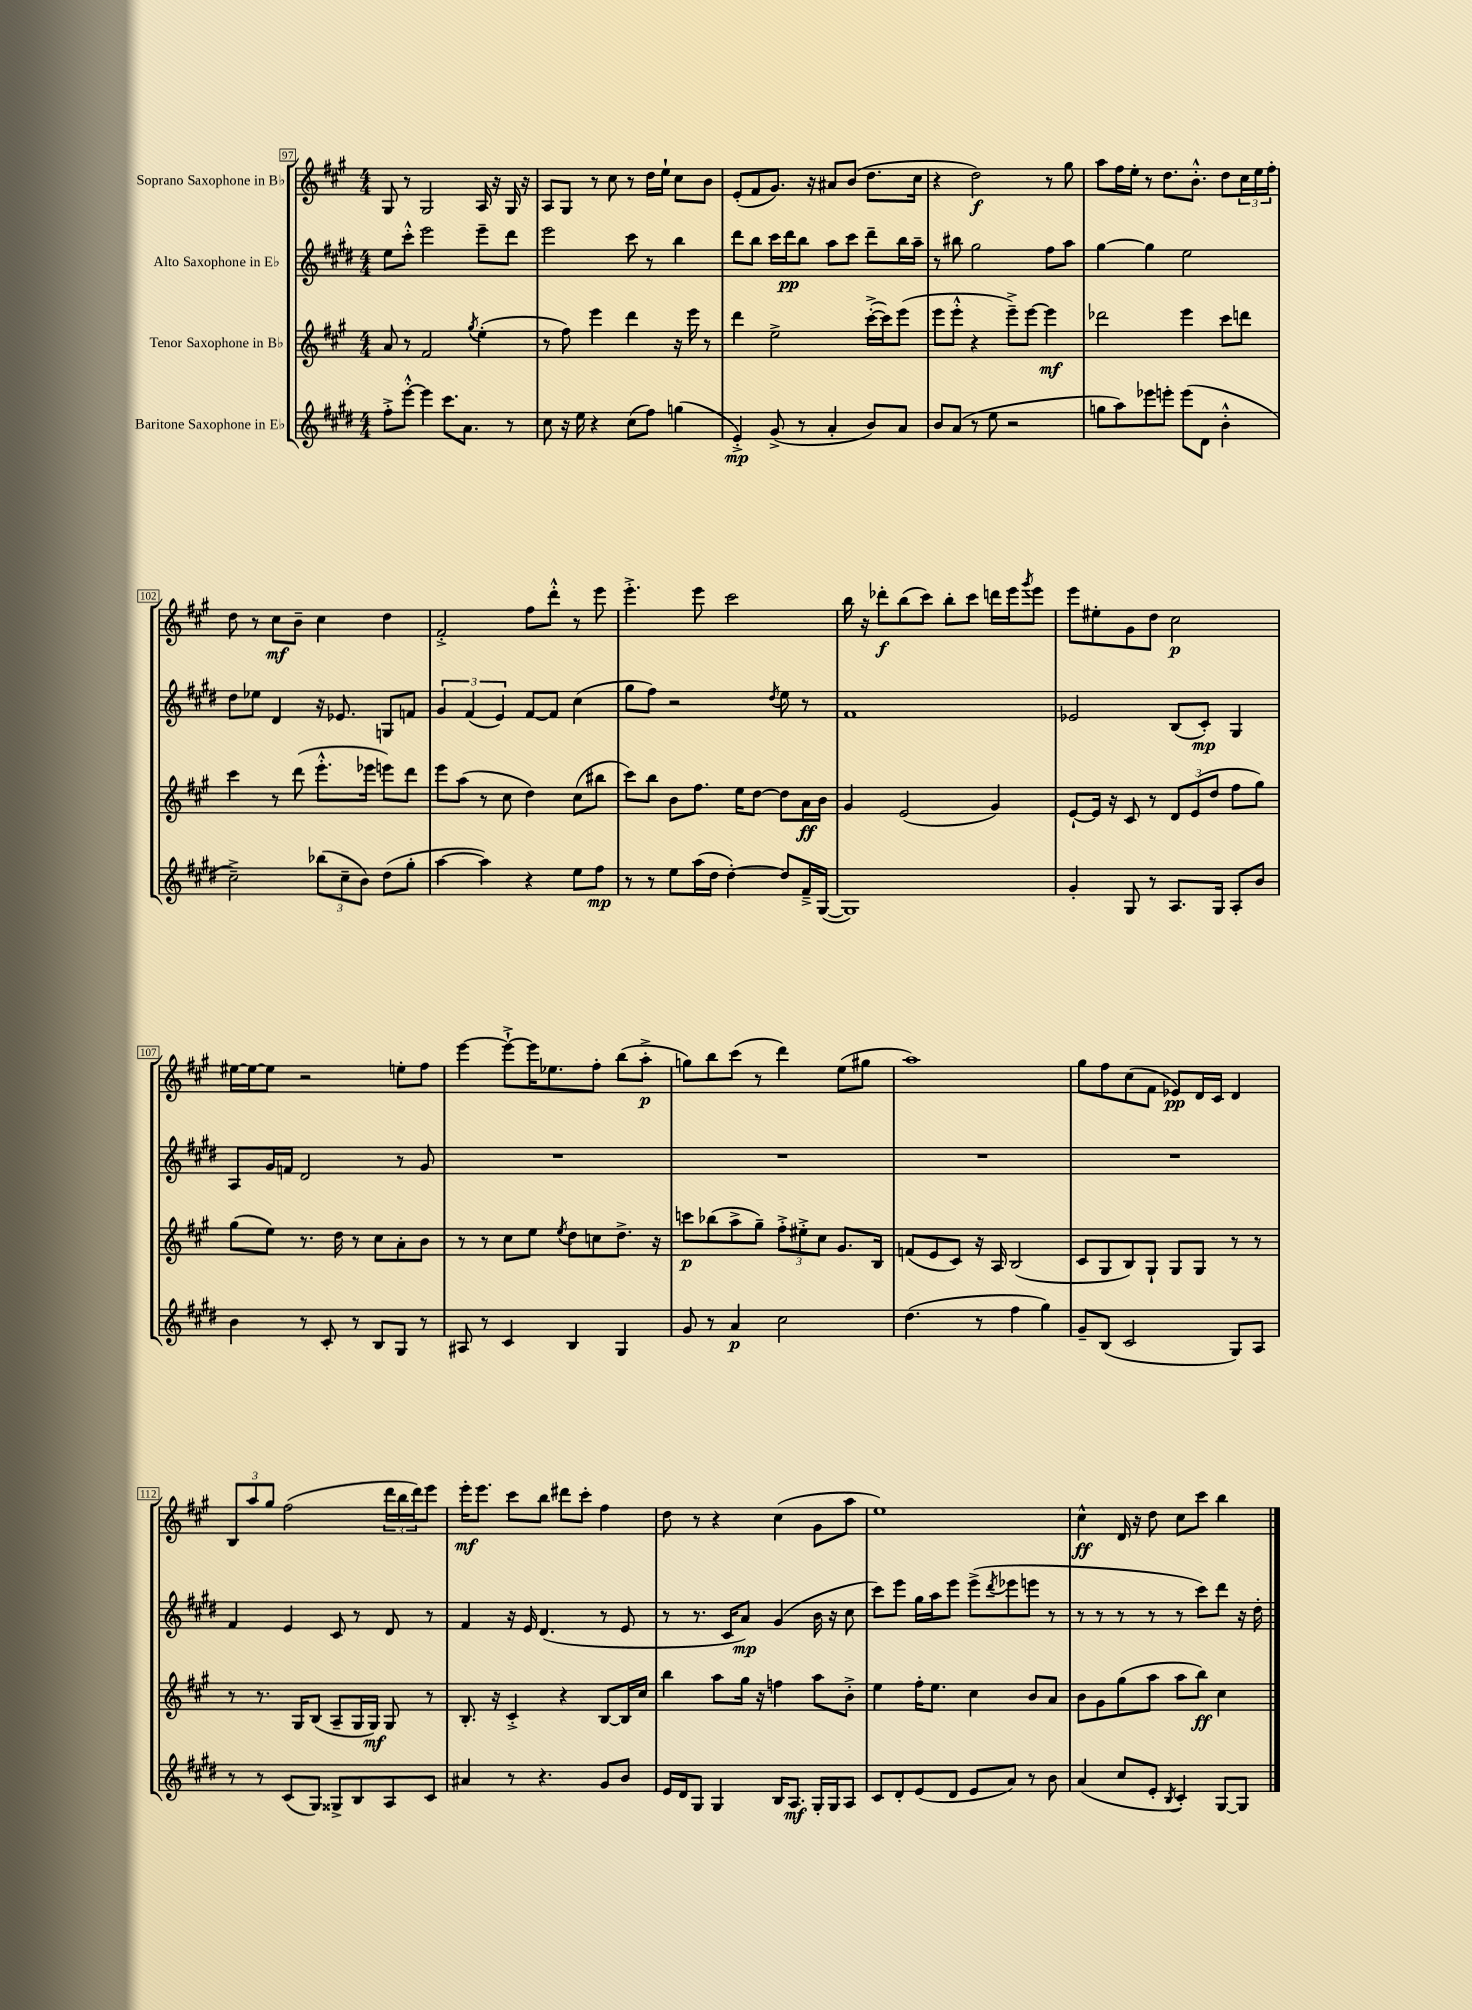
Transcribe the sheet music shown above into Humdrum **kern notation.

**kern	**dynam	**kern	**dynam	**kern	**dynam	**kern	**dynam
*part4	*part4	*part3	*part3	*part2	*part2	*part1	*part1
*staff4	*staff4	*staff3	*staff3	*staff2	*staff2	*staff1	*staff1
*I"Baritone Saxophone in E♭	*	*I"Tenor Saxophone in B♭	*	*I"Alto Saxophone in E♭	*	*I"Soprano Saxophone in B♭	*
*clefG2	*	*clefG2	*	*clefG2	*	*clefG2	*
*k[f#c#g#d#]	*	*k[f#c#g#]	*	*k[f#c#g#d#]	*	*k[f#c#g#]	*
*M4/4	*	*M4/4	*	*M4/4	*	*M4/4	*
=97	=97	=97	=97	=97	=97	=97	=97
8ff#'^\L	.	8a/	.	8ee\L	.	8G#/	.
[8eee'^^\J	.	8r	.	8ccc#'^^\J	.	8r	.
4eee\]	.	2f#/	.	2eee\	.	2G#/	.
8.ccc#\L	.	.	.	.	.	.	.
8.a\J	.	.	.	.	.	.	.
.	.	8qgg#/	.	.	.	.	.
.	.	(4ee'\	.	8eee~\L	.	16A/	.
.	.	.	.	.	.	16r	.
8r	.	.	.	8ddd#\J	.	16G#/	.
.	.	.	.	.	.	16r	.
=98	=98	=98	=98	=98	=98	=98	=98
8cc#\	.	8r	.	2eee\	.	8A/L	.
16r	.	8ff#\)	.	.	.	8G#/J	.
16ee\	.	.	.	.	.	.	.
4r	.	4eee\	.	.	.	8r	.
.	.	.	.	.	.	8cc#\	.
(8cc#\L	.	4ddd\	.	8ccc#\	.	8r	.
8ff#\J)	.	.	.	8r	.	16dd\LL	.
.	.	.	.	.	.	16ee`\JJ	.
(4ggn\	.	16r	.	4bb\	.	8cc#\L	.
.	.	16eee\	.	.	.	.	.
.	.	8r	.	.	.	8b\J	.
=99	=99	=99	=99	=99	=99	=99	=99
4e'^/)	mp	4ddd\	.	8ddd#\L	.	(8e'/L	.
.	.	.	.	8bb\J	.	8f#/	.
(8g#^/	.	2ee^\	.	16ccc#\LL	.	8.g#/J)	.
.	.	.	.	16ddd#\J	pp	.	.
8r	.	.	.	8bb\J	.	.	.
.	.	.	.	.	.	16r	.
4a'/	.	.	.	8aa\L	.	8a#X/L	.
.	.	.	.	8ccc#\J	.	(8b/J	.
8b/L)	.	([16ccc#'^\LL	.	8ddd#~\L	.	8.dd\L	.
.	.	16ccc#\J])	.	.	.	.	.
8a/J	.	(8eee\J	.	16bb\L	.	.	.
.	.	.	.	16aa~\JJ	.	16cc#\Jk	.
=100	=100	=100	=100	=100	=100	=100	=100
8b/L	.	8eee\L	.	8r	.	4r	.
(8a/J	.	8eee'^^\J	.	8bb#X\	.	.	.
8r	.	4r	.	2gg#\	.	2dd\)	f
8ee\	.	.	.	.	.	.	.
2r	.	8eee~^\L)	.	.	.	.	.
.	.	[8eee\J	.	.	.	.	.
.	.	4eee\]	mf	8ff#\L	.	8r	.
.	.	.	.	8aa\J	.	8gg#\	.
=101	=101	=101	=101	=101	=101	=101	=101
8ggn\L	.	2ddd-X\	.	[4gg#\	.	8aa\L	.
8aa\)	.	.	.	.	.	16ff#\L	.
.	.	.	.	.	.	16ee'\JJ	.
8eee-X\	.	.	.	4gg#\]	.	8r	.
8eeen'\J	.	.	.	.	.	8.dd\L	.
(8eee\L	.	4eee\	.	2ee\	.	.	.
.	.	.	.	.	.	8.b'^^\J	.
8d#\J	.	.	.	.	.	.	.
4b'^^\	.	8ccc#\L	.	.	.	8dd\L	.
.	.	8dddn\J	.	.	.	24cc#\L	.
.	.	.	.	.	.	24ee\	.
.	.	.	.	.	.	24ff#'\JJ	.
!!LO:LB:g=z
=102	=102	=102	=102	=102	=102	=102	=102
2cc#~^\)	.	4ccc#\	.	8dd#\L	.	8dd\	.
.	.	.	.	8ee-X\J	.	8r	.
.	.	8r	.	4d#/	.	8cc#\L	mf
.	.	(8ddd\	.	.	.	8b~\J	.
(12bb-X\L	.	8.eee'^^\L	.	16r	.	4cc#\	.
.	.	.	.	8.e-X/	.	.	.
12cc#~\	.	.	.	.	.	.	.
12b\J)	.	.	.	.	.	.	.
.	.	16eee-X\Jk	.	.	.	.	.
(8dd#\L	.	8eeen\L)	.	8Gn/L	.	4dd\	.
8gg#'\J	.	8ddd\J	.	8fn/J	.	.	.
=103	=103	=103	=103	=103	=103	=103	=103
[4aa\	.	8eee\L	.	6g#/	.	2f#'^/	.
.	.	(8aa\J	.	.	.	.	.
.	.	.	.	(6f#/	.	.	.
4aa\])	.	8r	.	.	.	.	.
.	.	.	.	6e/)	.	.	.
.	.	8cc#\	.	.	.	.	.
4r	.	4dd\)	.	[8f#/L	.	8ff#\L	.
.	.	.	.	8f#/J]	.	8ddd'^^\J	.
8ee\L	.	(8cc#\L	.	(4cc#\	.	8r	.
8ff#\J	mp	8bb#X\J	.	.	.	8eee\	.
=104	=104	=104	=104	=104	=104	=104	=104
8r	.	8ccc#\L)	.	8gg#\L	.	4.eee'^\	.
8r	.	8bb\J	.	8ff#\J)	.	.	.
8ee\L	.	8b\L	.	2r	.	.	.
(16aa\L	.	8.ff#\J	.	.	.	8eee\	.
16dd#\JJ	.	.	.	.	.	.	.
[4dd#'\)	.	.	.	.	.	2ccc#\	.
.	.	16ee\KL	.	.	.	.	.
.	.	[8dd\J	.	.	.	.	.
.	.	.	.	8qdd#/	.	.	.
8dd#/L]	.	8dd\L]	.	8ee\	.	.	.
16f#~^/L	.	16a\L	ff	8r	.	.	.
([16G#/JJ	.	16b\JJ	.	.	.	.	.
=105	=105	=105	=105	=105	=105	=105	=105
1G#])	.	4g#/	.	1f#	.	16bb\	.
.	.	.	.	.	.	16r	.
.	.	.	.	.	.	8ddd-X'\L	f
.	.	(2e/	.	.	.	(8bb\	.
.	.	.	.	.	.	8ccc#\J)	.
.	.	.	.	.	.	8bb'\L	.
.	.	.	.	.	.	8ccc#\J	.
.	.	4g#/)	.	.	.	16dddn\LL	.
.	.	.	.	.	.	16eee\J	.
.	.	.	.	.	.	8qggg#/	.
.	.	.	.	.	.	8eee\J	.
=106	=106	=106	=106	=106	=106	=106	=106
4g#'/	.	[8e`/L	.	2e-X/	.	8eee\L	.
.	.	16e/Jk]	.	.	.	8ee#X'\	.
.	.	16r	.	.	.	.	.
8G#/	.	8c#/	.	.	.	8g#\	.
8r	.	8r	.	.	.	8dd\J	.
8.A/L	.	12d/L	.	(8B/L	.	2cc#\	p
.	.	(12e/	.	.	.	.	.
.	.	.	.	8c#'/J)	mp	.	.
.	.	12dd/J	.	.	.	.	.
16G#/Jk	.	.	.	.	.	.	.
8A'/L	.	8ff#\L	.	4G#/	.	.	.
8b/J	.	8gg#\J)	.	.	.	.	.
!!LO:LB:g=z
=107	=107	=107	=107	=107	=107	=107	=107
4b\	.	(8gg#\L	.	8A/L	.	[16ee#X\LL	.
.	.	.	.	.	.	16ee#\J_	.
.	.	8ee\J)	.	16g#/L	.	8ee#\J]	.
.	.	.	.	16fn/JJ	.	.	.
8r	.	8.r	.	2d#/	.	2r	.
8c#'/	.	.	.	.	.	.	.
.	.	16dd\	.	.	.	.	.
8r	.	8r	.	.	.	.	.
8B/L	.	8cc#\L	.	.	.	.	.
8G#/J	.	8a'\	.	8r	.	8een'\L	.
8r	.	8b\J	.	8g#/	.	8ff#\J	.
=108	=108	=108	=108	=108	=108	=108	=108
8A#X/	.	8r	.	1r	.	[4eee\	.
8r	.	8r	.	.	.	.	.
4c#/	.	8cc#\L	.	.	.	8eee`^\L_	.
.	.	8ee\J	.	.	.	16eee\K]	.
.	.	.	.	.	.	8.ee-X\	.
.	.	8qee/	.	.	.	.	.
4B/	.	8dd\L	.	.	.	.	.
.	.	8ccn\	.	.	.	8ff#'\J	.
4G#/	.	8.dd^\J	.	.	.	(8bb\L	.
.	.	.	.	.	.	8aa'^\J	p
.	.	16r	.	.	.	.	.
=109	=109	=109	=109	=109	=109	=109	=109
8g#/	.	8cccn\L	p	1r	.	8ggn\L)	.
8r	.	(8bb-X\	.	.	.	8bb\	.
4a/	p	8aa^\	.	.	.	(8ccc#\J	.
.	.	8gg#~\J)	.	.	.	8r	.
2cc#\	.	12ff#'^\L	.	.	.	4ddd\)	.
.	.	12ee#X'^\	.	.	.	.	.
.	.	12cc#\J	.	.	.	.	.
.	.	8.g#/L	.	.	.	(8ee\L	.
.	.	.	.	.	.	8gg#X\J	.
.	.	16B/Jk	.	.	.	.	.
=110	=110	=110	=110	=110	=110	=110	=110
(4.dd#\	.	(8fn/L	.	1r	.	1aa)	.
.	.	8e/	.	.	.	.	.
.	.	8c#/J)	.	.	.	.	.
8r	.	16r	.	.	.	.	.
.	.	16A/	.	.	.	.	.
4ff#\	.	(2B/	.	.	.	.	.
4gg#\)	.	.	.	.	.	.	.
=111	=111	=111	=111	=111	=111	=111	=111
8g#~/L	.	8c#/L	.	1r	.	8gg#\L	.
(8B/J	.	8G#/	.	.	.	8ff#\	.
2c#/	.	8B/)	.	.	.	(8cc#\	.
.	.	8G#`/J	.	.	.	8f#\J	.
.	.	8G#/L	.	.	.	8e-X/L)	pp
.	.	8G#/J	.	.	.	16d/L	.
.	.	.	.	.	.	16c#/JJ	.
8G#/L)	.	8r	.	.	.	4d/	.
8A/J	.	8r	.	.	.	.	.
!!LO:LB:g=z
=112	=112	=112	=112	=112	=112	=112	=112
8r	.	8r	.	4f#/	.	12B/L	.
.	.	.	.	.	.	12aa/	.
8r	.	8.r	.	.	.	.	.
.	.	.	.	.	.	12gg#/J	.
(8c#/L	.	.	.	4e/	.	(2ff#\	.
.	.	16G#/KL	.	.	.	.	.
8G#/J)	.	(8B/J	.	.	.	.	.
8G##X^/L	.	8A~/L	.	8c#/	.	.	.
8B/	.	16G#/L	.	8r	.	.	.
.	.	16G#/JJ)	mf	.	.	.	.
8A/	.	8G#/	.	8d#/	.	24ddd\LL	.
.	.	.	.	.	.	24bb\	.
.	.	.	.	.	.	24ddd\J)	.
8c#/J	.	8r	.	8r	.	8eee\J	.
=113	=113	=113	=113	=113	=113	=113	=113
4a#X/	.	8.B'/	.	4f#/	.	16eee'\KL	mf
.	.	.	.	.	.	8.eee\J	.
.	.	16r	.	.	.	.	.
8r	.	4c#'^/	.	16r	.	8ccc#\L	.
.	.	.	.	16e/	.	.	.
4.r	.	.	.	(4.d#/	.	8bb\J	.
.	.	4r	.	.	.	8ddd#X\L	.
.	.	.	.	.	.	8ccc#'\J	.
8g#/L	.	[8B/L	.	8r	.	4ff#\	.
8b/J	.	16B/L]	.	8e/	.	.	.
.	.	16cc#/JJ	.	.	.	.	.
=114	=114	=114	=114	=114	=114	=114	=114
16e/LL	.	4bb\	.	8r	.	8dd\	.
16d#/J	.	.	.	.	.	.	.
8G#/J	.	.	.	8.r	.	8r	.
4G#/	.	8aa\L	.	.	.	4r	.
.	.	.	.	16c#/KL	.	.	.
.	.	16gg#\Jk	.	8a/J)	mp	.	.
.	.	16r	.	.	.	.	.
16B/KL	.	4ffn\	.	(4g#/	.	(4cc#\	.
8.A/J	mf	.	.	.	.	.	.
16G#'/LL	.	8aa\L	.	16b\	.	8g#\L	.
16G#/J	.	.	.	16r	.	.	.
8A/J	.	8b'^\J	.	8cc#\	.	8aa\J	.
=115	=115	=115	=115	=115	=115	=115	=115
8c#/L	.	4ee\	.	8ccc#\L)	.	1ee)	.
8d#'/	.	.	.	8eee\J	.	.	.
(8e/	.	16ff#'\KL	.	16gg#\LL	.	.	.
.	.	8.ee\J	.	16aa\J	.	.	.
8d#/J	.	.	.	8eee\J	.	.	.
8e/L	.	4cc#\	.	(8eee^\L	.	.	.
.	.	.	.	8qddd#/	.	.	.
8a/J)	.	.	.	8eee-X\	.	.	.
8r	.	8b/L	.	8eeen\J	.	.	.
8b\	.	8a/J	.	8r	.	.	.
=116	=116	=116	=116	=116	=116	=116	=116
(4a/	.	8b\L	.	8r	.	4cc#^^\	ff
.	.	8g#\	.	8r	.	.	.
8cc#/L	.	(8gg#\	.	8r	.	16d/	.
.	.	.	.	.	.	16r	.
8e'/J	.	8aa\J	.	8r	.	8dd\	.
8qB/	.	.	.	.	.	.	.
4c#'/)	.	8aa\L	.	8r	.	8cc#\L	.
.	.	8bb\J)	ff	8ccc#\L)	.	8ccc#\J	.
[8G#/L	.	4cc#\	.	8ddd#\J	.	4bb\	.
8G#/J]	.	.	.	16r	.	.	.
.	.	.	.	16dd#'\	.	.	.
==	==	==	==	==	==	==	==
*-	*-	*-	*-	*-	*-	*-	*-
